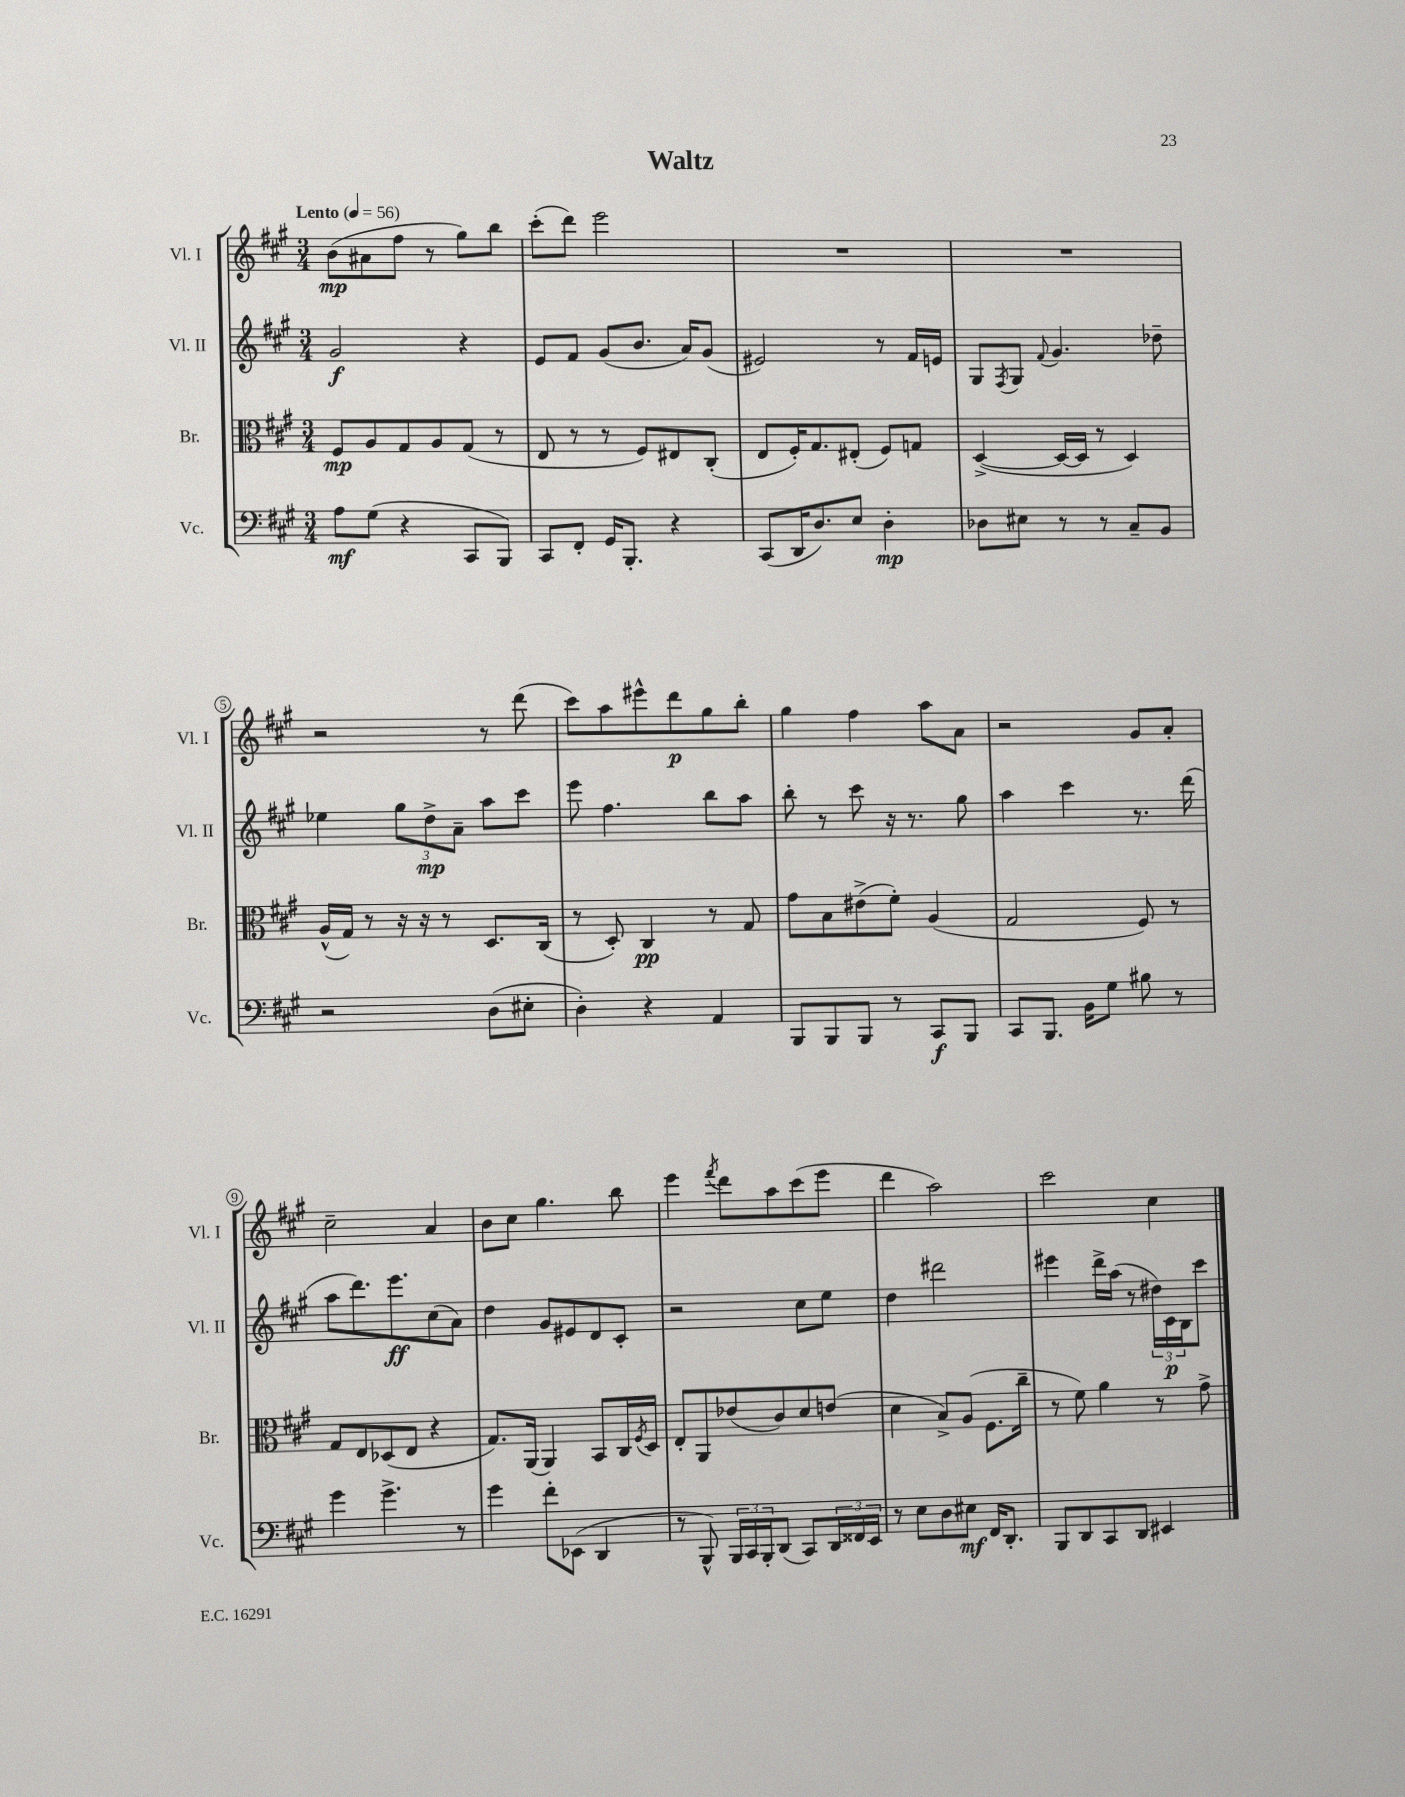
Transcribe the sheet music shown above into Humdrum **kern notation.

**kern	**dynam	**kern	**dynam	**kern	**dynam	**kern	**dynam
*part4	*part4	*part3	*part3	*part2	*part2	*part1	*part1
*staff4	*staff4	*staff3	*staff3	*staff2	*staff2	*staff1	*staff1
*I"Vc.	*	*I"Br.	*	*I"Vl. II	*	*I"Vl. I	*
*I'Vc.	*	*I'Br.	*	*I'Vl. II	*	*I'Vl. I	*
*clefF4	*	*clefC3	*	*clefG2	*	*clefG2	*
*k[f#c#g#]	*	*k[f#c#g#]	*	*k[f#c#g#]	*	*k[f#c#g#]	*
*M3/4	*	*M3/4	*	*M3/4	*	*M3/4	*
*MM56	*	*MM56	*	*MM56	*	*MM56	*
=1	=1	=1	=1	=1	=1	=1	=1
!	!	!	!	!	!	!LO:TX:a:B:t=Lento	!
8A\L	mf	8F#/L	mp	2g#/	f	(8b\L	mp
(8G#\J	.	8A/	.	.	.	8a#X\	.
4r	.	8G#/	.	.	.	8ff#\J	.
.	.	8A/	.	.	.	8r	.
8CC#/L	.	(8G#/J	.	4r	.	8gg#\L)	.
8BBB/J)	.	8r	.	.	.	8bb\J	.
=2	=2	=2	=2	=2	=2	=2	=2
8CC#/L	.	8E/	.	8e/L	.	(8ccc#'\L	.
8FF#'/J	.	8r	.	8f#/J	.	8ddd\J)	.
16GG#/KL	.	8r	.	(8g#/L	.	2eee\	.
8.BBB'/J	.	.	.	.	.	.	.
.	.	8F#/L)	.	8.b/J	.	.	.
4r	.	8E#X/	.	.	.	.	.
.	.	.	.	16a/KL)	.	.	.
.	.	(8C#'/J	.	(8g#/J	.	.	.
=3	=3	=3	=3	=3	=3	=3	=3
(8CC#/L	.	8E/L	.	2e#X/)	.	2.r	.
16DD/K	.	16F#'/K)	.	.	.	.	.
8.D/)	.	8.G#/	.	.	.	.	.
8E/J	.	(8E#X'/J	.	.	.	.	.
4D'\	mp	8F#/L)	.	8r	.	.	.
.	.	8Gn/J	.	16f#/LL	.	.	.
.	.	.	.	16en/JJ	.	.	.
=4	=4	=4	=4	=4	=4	=4	=4
8D-X\L	.	([4D^/	.	8G#/L	.	2.r	.
.	.	.	.	8qF#/	.	.	.
8E#X\J	.	.	.	8G#/J	.	.	.
.	.	.	.	8qqf#/	.	.	.
8r	.	16D/LL_	.	4.g#/	.	.	.
.	.	16D/JJ]	.	.	.	.	.
8r	.	8r	.	.	.	.	.
8C#~/L	.	4D/)	.	.	.	.	.
8BB/J	.	.	.	8dd-X~\	.	.	.
!!LO:LB:g=z
=5	=5	=5	=5	=5	=5	=5	=5
2r	.	(16A^^/LL	.	4ee-X\	.	2r	.
.	.	16G#/JJ)	.	.	.	.	.
.	.	8r	.	.	.	.	.
.	.	16r	.	12gg#\L	.	.	.
.	.	16r	.	.	.	.	.
.	.	.	.	12dd^\	mp	.	.
.	.	8r	.	.	.	.	.
.	.	.	.	12a~\J	.	.	.
(8D\L	.	8.D/L	.	8aa\L	.	8r	.
8E#X'\J	.	.	.	8ccc#\J	.	(8ddd\	.
.	.	(16C#/Jk	.	.	.	.	.
=6	=6	=6	=6	=6	=6	=6	=6
4D'\)	.	8r	.	8eee\	.	8ccc#\L)	.
.	.	8D'/)	.	4.ff#\	.	8aa\	.
4r	.	4C#/	pp	.	.	8eee#X^^\	.
.	.	.	.	.	.	8ddd\	p
4AA/	.	8r	.	8bb\L	.	8gg#\	.
.	.	8G#/	.	8aa\J	.	8bb'\J	.
=7	=7	=7	=7	=7	=7	=7	=7
8BBB/L	.	8g#\L	.	8bb'\	.	4gg#\	.
8BBB/	.	8B\	.	8r	.	.	.
8BBB/J	.	(8e#X^\	.	8ccc#\	.	4ff#\	.
8r	.	8f#'\J)	.	16r	.	.	.
.	.	.	.	8.r	.	.	.
8CC#/L	f	(4A/	.	.	.	8aa\L	.
8BBB/J	.	.	.	8gg#\	.	8a\J	.
=8	=8	=8	=8	=8	=8	=8	=8
8CC#/L	.	2G#/	.	4aa\	.	2r	.
8.BBB/J	.	.	.	.	.	.	.
.	.	.	.	4ccc#\	.	.	.
16BB\KL	.	.	.	.	.	.	.
8G#\J	.	.	.	.	.	.	.
8B#X\	.	8F#/)	.	8.r	.	8g#/L	.
8r	.	8r	.	.	.	8a'/J	.
.	.	.	.	(16ddd\	.	.	.
!!LO:LB:g=z
=9	=9	=9	=9	=9	=9	=9	=9
4g#\	.	8G#/L	.	8aa\L	.	2cc#~\	.
.	.	8E/	.	8.ddd\)	.	.	.
4.g#^\	.	(8D-X/	.	.	.	.	.
.	.	.	.	8.eee\	ff	.	.
.	.	8E/J	.	.	.	.	.
.	.	4r	.	(8cc#\	.	4a/	.
8r	.	.	.	8a\J)	.	.	.
=10	=10	=10	=10	=10	=10	=10	=10
4g#\	.	8.G#/L)	.	4dd\	.	8b\L	.
.	.	.	.	.	.	8cc#\J	.
.	.	(16AA/Jk	.	.	.	.	.
8f#'\L	.	4AA/)	.	8g#/L	.	4.gg#\	.
(8EE-X\J	.	.	.	8e#X/	.	.	.
4DD/	.	8BB/L	.	8d/	.	.	.
.	.	16C#/L	.	8c#'/J	.	8bb\	.
.	.	8qF#/	.	.	.	.	.
.	.	16D/JJ	.	.	.	.	.
=11	=11	=11	=11	=11	=11	=11	=11
8r	.	8E'/L	.	2r	.	4eee\	.
8BBB^^/)	.	8AA/	.	.	.	.	.
.	.	.	.	.	.	8qfff#/	.
24BBB/LL	.	(8e-X/	.	.	.	8ddd\L	.
24CC#/	.	.	.	.	.	.	.
24BBB'/J	.	.	.	.	.	.	.
(8DD/J	.	8c#/)	.	.	.	8aa\	.
8CC#/L)	.	8d/	.	8cc#\L	.	(8ccc#\	.
24DD/L	.	(8en/J	.	8ee\J	.	8eee\J	.
24FF##X/	.	.	.	.	.	.	.
24EE/JJ	.	.	.	.	.	.	.
=12	=12	=12	=12	=12	=12	=12	=12
8r	.	4d\	.	4dd\	.	4ddd\	.
8E\L	.	.	.	.	.	.	.
8D\	.	8B^/L)	.	2ddd#X\	.	2aa\)	.
8E#X\J	mf	(8A/J	.	.	.	.	.
16FF#/KL	.	8.F#\L	.	.	.	.	.
8.DD'/J	.	.	.	.	.	.	.
.	.	16cc#~\Jk	.	.	.	.	.
=13	=13	=13	=13	=13	=13	=13	=13
8BBB/L	.	8r	.	4eee#X\	.	2ccc#\	.
8DD/	.	8f#\)	.	.	.	.	.
8CC#/	.	4a\	.	16ddd^\LL	.	.	.
.	.	.	.	(16aa\JJ	.	.	.
8DD/J	.	.	.	8r	.	.	.
4EE#X/	.	8r	.	24dd#X\LL)	.	4cc#\	.
.	.	.	.	24c#\	p	.	.
.	.	.	.	24B\J	.	.	.
.	.	8g#^\	.	8ccc#\J	.	.	.
==	==	==	==	==	==	==	==
*-	*-	*-	*-	*-	*-	*-	*-
